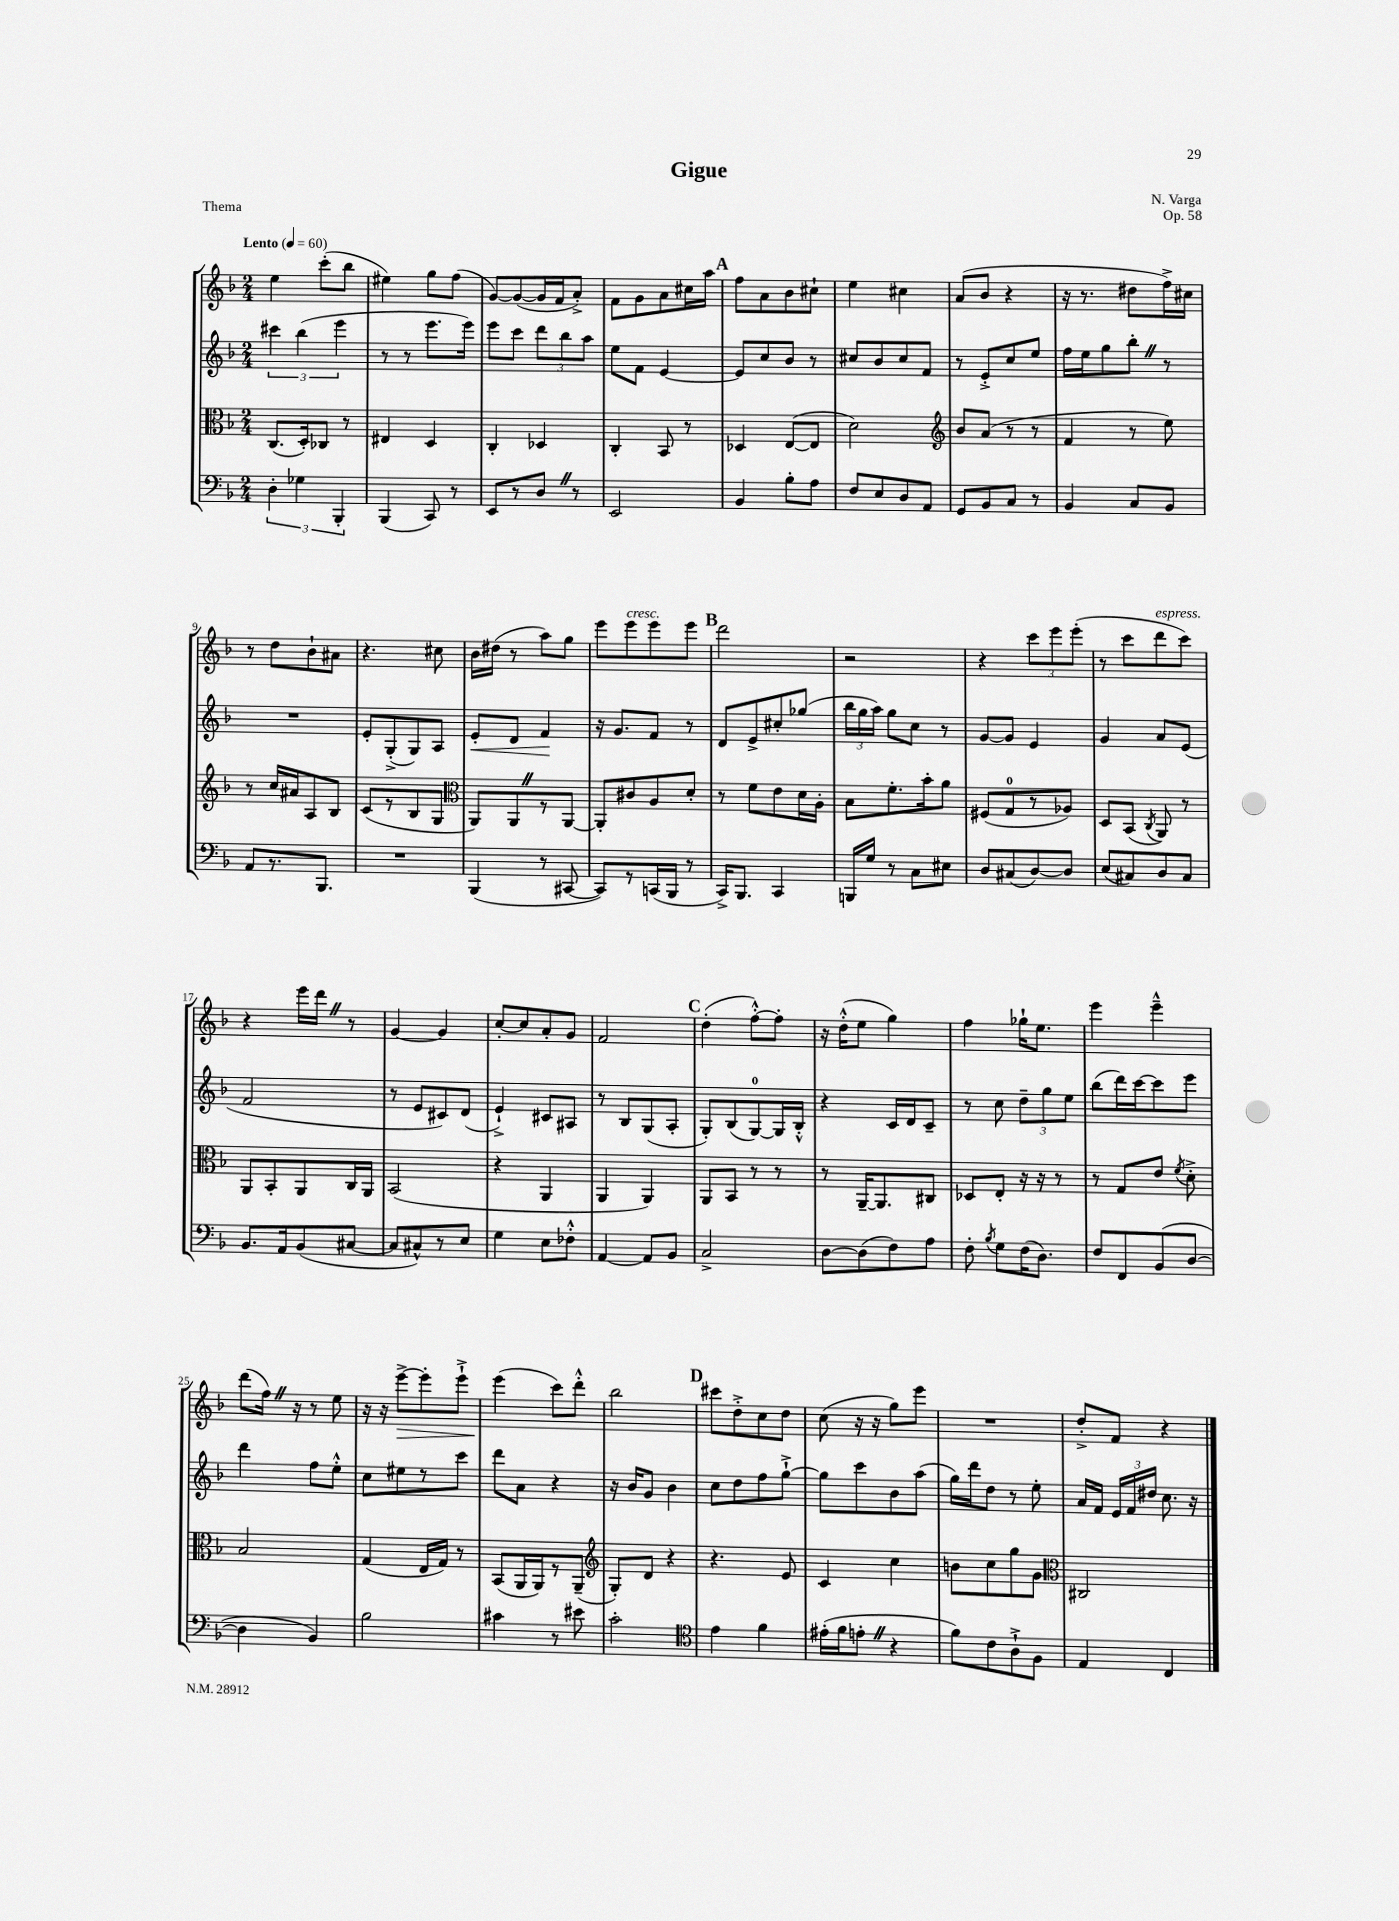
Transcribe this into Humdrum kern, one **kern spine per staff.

**kern	**kern	**kern	**kern
*staff4	*staff3	*staff2	*staff1
*clefF4	*clefC3	*clefG2	*clefG2
*k[b-]	*k[b-]	*k[b-]	*k[b-]
*M2/4	*M2/4	*M2/4	*M2/4
*MM60	*MM60	*MM60	*MM60
6D'	(8.C	6ccc#	4ee
6G-	.	(6bb-	.
.	16D')	.	.
.	8C-	.	(8ccc'
6BBB-'	.	6eee	.
.	8r	.	8bb-
=	=	=	=
(4BBB-	4E#	8r	4ee#)
.	.	8r	.
8CC)	4D	8.eee	8gg
8r	.	.	(8ff
.	.	16eee)	.
=	=	=	=
8EE	4C'	8eee	[8g)
8r	.	8ccc	(8g_
8D	4D-	12ddd	16g]
.	.	.	16f
.	.	12bb-	.
8r	.	.	8a'^)
.	.	12aa	.
=	=	=	=
2EE	4C'	8ee	8f
.	.	8f	8g
.	8BB-	[4e	8a
.	8r	.	16cc#
.	.	.	16aa
=	=	=	=
4BB-	4D-	8e]	8ff
.	.	8cc	8a
8B-'	([8E	8b-	8b-
8A	8E]	8r	8cc#`
=	=	=	=
8F	2d)	8cc#	4ee
8E	.	8b-	.
8D	.	8cc#	4cc#
8AA	.	8f	.
=	=	=	=
*	*clefG2	*	*
8GG	8b-	8r	(8a
8BB-	(8a	8e'^	8b-
8C	8r	8cc	4r
8r	8r	8ee	.
=	=	=	=
4BB-	4f	16ff	16r
.	.	16ee	8.r
.	.	8gg	.
8C	8r	8bb-'	8dd#
8BB-	8ee)	8r	16ff^)
.	.	.	16cc#
=	=	=	=
8AA	8r	2r	8r
8.r	16cc	.	8dd
.	16a#	.	.
.	8A	.	8b-`
8.BBB-	.	.	.
.	8B-	.	8a#
=	=	=	=
2r	(8c	8e'	4.r
.	8r	(8G'^	.
.	8B-	8G)	.
.	8G	8A	8cc#
=	=	=	=
*	*clefC3	*	*
(4BBB-	8AA)	8e'	16b-
.	.	.	(16dd#
.	8AA	8d	8r
8r	8r	4f	8aa)
[8CC#	[8AA	.	8gg
=	=	=	=
8CC#])	8AA']	16r	8eee
.	.	8.g	.
8r	8c#	.	8eee
(16CC	8A	8f	8eee
16BBB-	.	.	.
8r	8d'	8r	8eee
=	=	=	=
16CC^)	8r	8d	2ddd
8.BBB-	.	.	.
.	8f	8e^	.
4CC	8e	8cc#'	.
.	16d	(8gg-	.
.	16A'	.	.
=	=	=	=
16BBB	8B-	24bb-	2r
.	.	24gg	.
16G	.	.	.
.	.	24aa)	.
8r	8.f'	8gg	.
8C	.	8cc	.
.	16b-'	.	.
8E#	8a	8r	.
=	=	=	=
8D	(8F#	[8g	4r
(8C#	8G	8g]	.
[8D)	8r	4e	12ccc
.	.	.	12eee
8D]	8A-)	.	.
.	.	.	(12eee'
=	=	=	=
(8E	8D	4g	8r
8C#)	(8BB-	.	8ccc
.	8qC	.	.
8D	8AA)	8a	8ddd
8C#	8r	(8e	8ccc)
=	=	=	=
8.BB-	8AA	2f	4r
.	8BB-'	.	.
16AA	.	.	.
(8BB-	8AA	.	16eee
.	.	.	16ddd
[8C#	16C	.	8r
.	16AA	.	.
=	=	=	=
8C#]	(2BB-	8r	[4g
8C#^^)	.	8e	.
8r	.	8c#)	4g]
8E	.	(8d	.
=	=	=	=
4G	4r	4e`^)	[8cc'
.	.	.	8cc]
8E	4AA	8c#	8a'
8F-'^^	.	8A#	8g
=	=	=	=
[4AA	4AA	8r	2f
.	.	8B-	.
8AA]	4AA)	(8G	.
8BB-	.	8A'	.
=	=	=	=
2C^	8AA	8G')	(4dd'
.	8BB-	(8B-	.
.	8r	[8G)	[8ff'^^)
.	8r	16G]	8ff']
.	.	16B-'^^	.
=	=	=	=
[8D	8r	4r	16r
.	.	.	(16dd'^^
(8D]	[16AA~	.	8ee
.	8.AA]	.	.
8F)	.	16c	4gg)
.	.	16d	.
8A	8C#	8c~	.
=	=	=	=
8F'	8D-	8r	4ff
8qB-	.	.	.
8G	8E'	8cc	.
(16F	16r	12dd~	16gg-`
8.D)	16r	.	8.ee
.	.	12gg	.
.	8r	.	.
.	.	12ee	.
=	=	=	=
8F	8r	(8bb-	4eee
8FF	8G	16ddd)	.
.	.	[16ccc	.
(8BB-	8e	8ccc]	4eee~^^
.	8qf	.	.
[8D	8d'^	8eee	.
=	=	=	=
4D]	2B-	4ddd	(8ddd
.	.	.	16ff)
.	.	.	16r
4BB-)	.	8ff	8r
.	.	8ee'^^	8ee
=	=	=	=
2B-	(4G	8cc	16r
.	.	.	16r
.	.	8ee#	[8eee^
.	16E	8r	8eee']
.	16G)	.	.
.	8r	8ccc	8eee`^
=	=	=	=
4c#	(8BB-	8ddd	(4eee
.	16AA	8a	.
.	16AA)	.	.
8r	8r	4r	8ccc)
8e#	(8AA~	.	8ddd'^^
=	=	=	=
*	*clefG2	*	*
2c'	8G')	16r	2bb-
.	.	16b-	.
.	8d	8g	.
.	4r	4b-	.
=	=	=	=
*clefC4	*	*	*
4e	4.r	8cc	8ccc#
.	.	8dd	8dd'^
4f	.	8ff	8cc
.	8e	[8gg`^	8dd
=	=	=	=
(16e#'	4c	8gg]	(8cc
16f	.	.	.
8e'	.	8ccc	16r
.	.	.	16r
4r	4cc	8b-	8gg)
.	.	(8aa	8eee
=	=	=	=
8f)	8b	16gg)	2r
.	.	16ddd	.
8c	8cc	8dd	.
8A`^	8gg	8r	.
8F	8g	8ee'	.
=	=	=	=
*	*clefC3	*	*
4E	2C#	16a	8dd'^
.	.	16f	.
.	.	24e	8f
.	.	24f	.
.	.	24dd#	.
4C	.	8.cc	4r
.	.	16r	.
==	==	==	==
*-	*-	*-	*-
